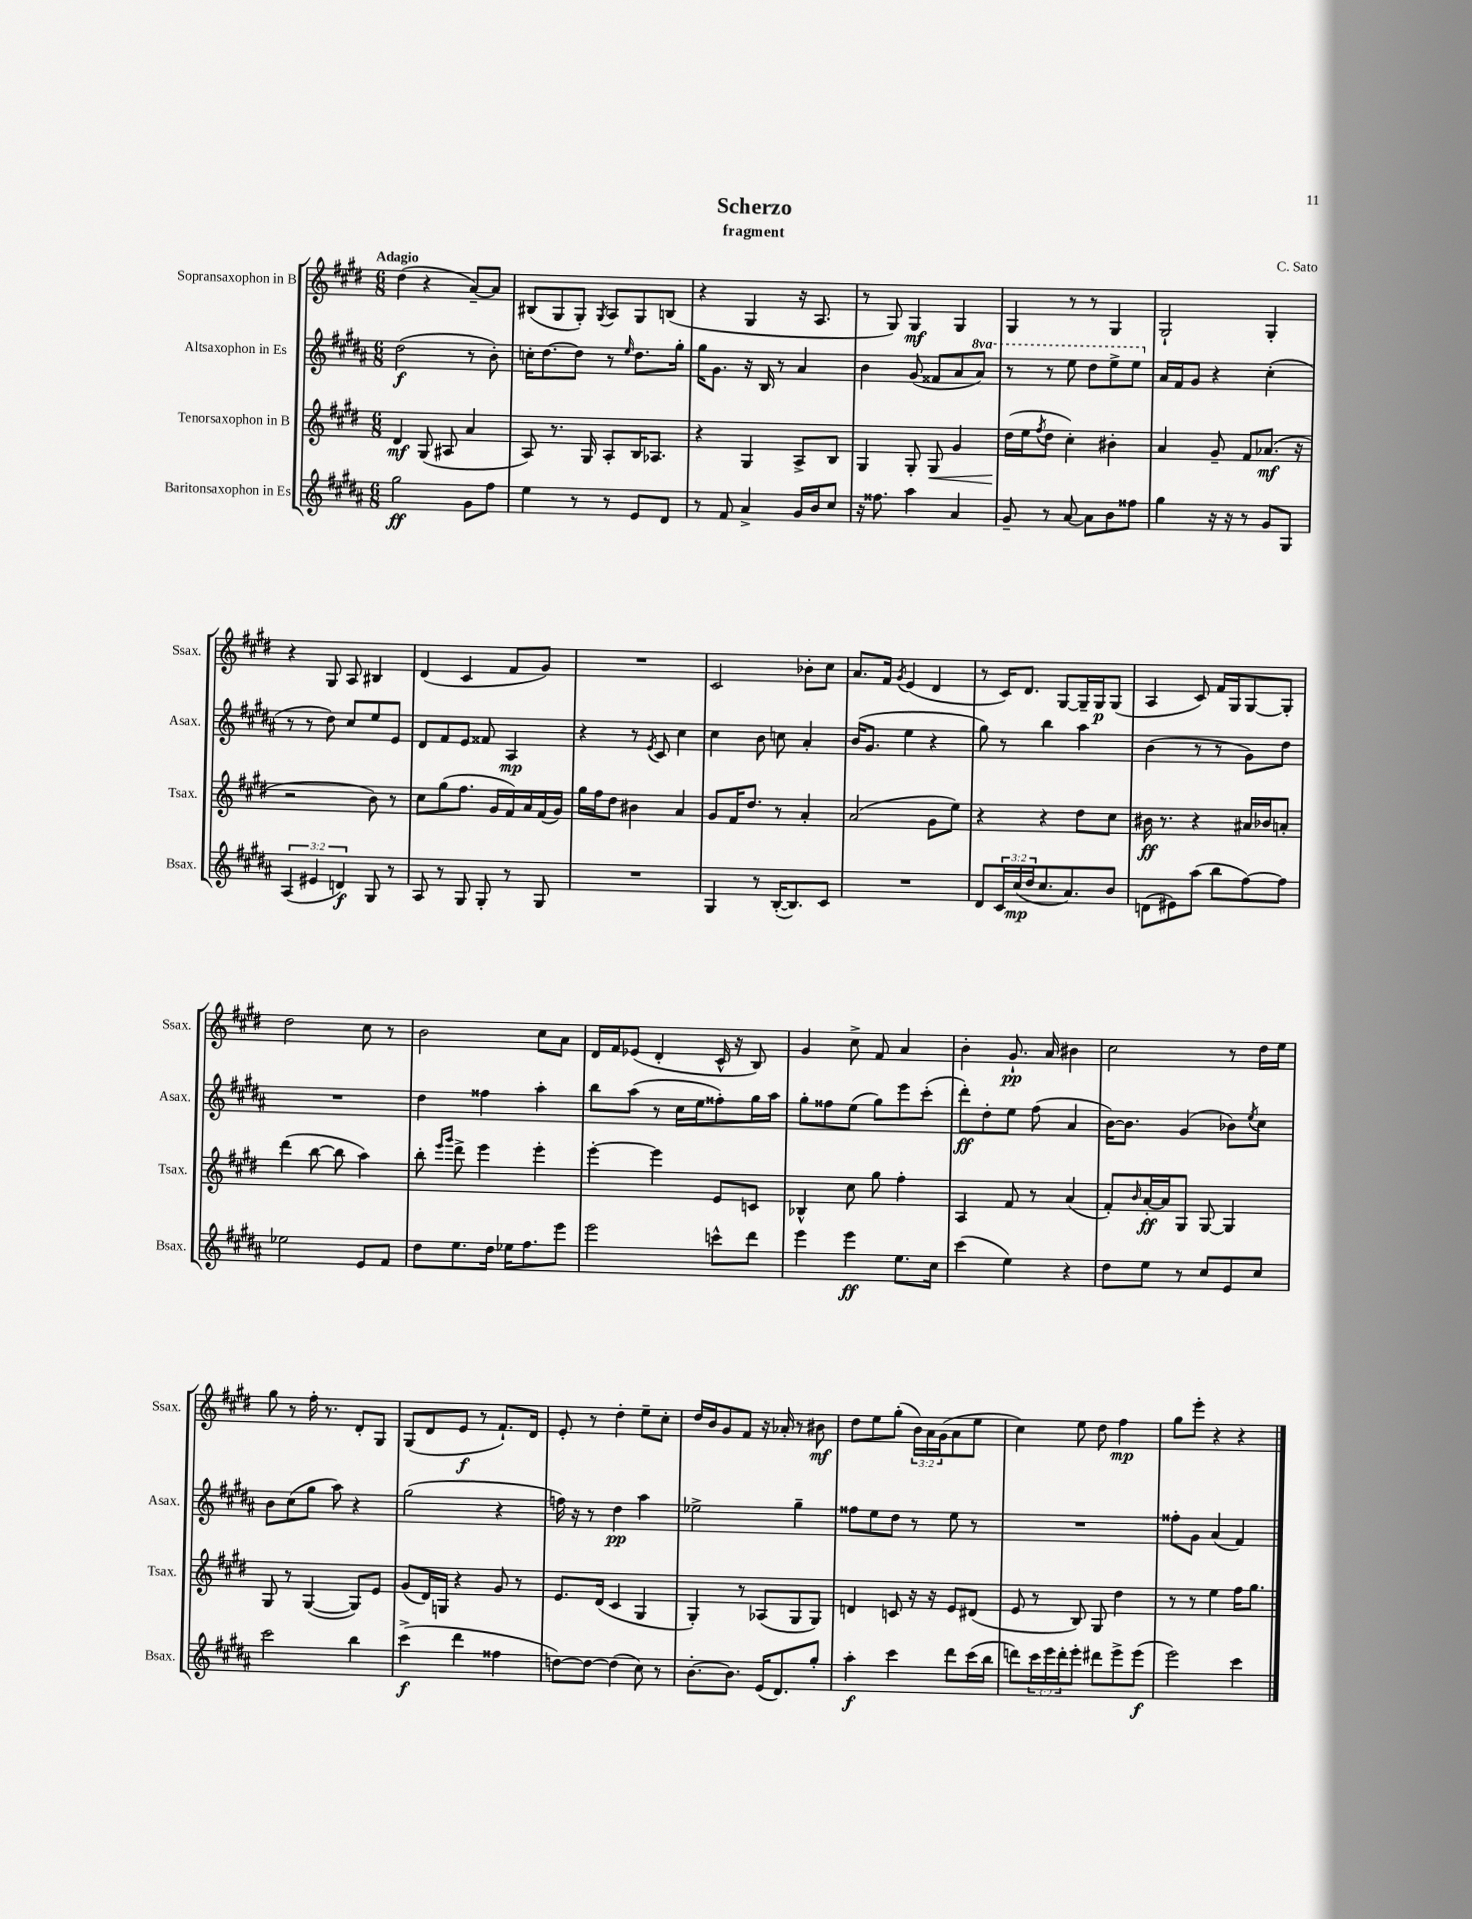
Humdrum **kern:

**kern	**dynam	**kern	**dynam	**kern	**dynam	**kern	**dynam
*part4	*part4	*part3	*part3	*part2	*part2	*part1	*part1
*staff4	*staff4	*staff3	*staff3	*staff2	*staff2	*staff1	*staff1
*I"Baritonsaxophon in Es	*	*I"Tenorsaxophon in B	*	*I"Altsaxophon in Es	*	*I"Sopransaxophon in B	*
*I'Bsax.	*	*I'Tsax.	*	*I'Asax.	*	*I'Ssax.	*
*clefG2	*	*clefG2	*	*clefG2	*	*clefG2	*
*k[f#c#g#d#a#]	*	*k[f#c#g#d#]	*	*k[f#c#g#d#a#]	*	*k[f#c#g#d#]	*
*M6/8	*	*M6/8	*	*M6/8	*	*M6/8	*
=1	=1	=1	=1	=1	=1	=1	=1
!	!	!	!	!	!	!LO:TX:a:B:t=Adagio	!
2gg#\	ff	4d#/	mf	(2dd#\	f	(4dd#\	.
.	.	(8G#/	.	.	.	4r	.
.	.	8A#X/	.	.	.	.	.
8g#\L	.	4a/	.	8r	.	[8a~/L)	.
8ff#\J	.	.	.	8b'\)	.	8a/J]	.
=2	=2	=2	=2	=2	=2	=2	=2
4ee\	.	8A/)	.	16ccn'\KL	.	(8B#X/L	.
.	.	.	.	[8.dd#\	.	.	.
.	.	8.r	.	.	.	8G#/	.
8r	.	.	.	8dd#\J]	.	8G#'/J)	.
.	.	16G#/	.	.	.	.	.
.	.	.	.	.	.	8qG#/	.
8r	.	8A'/L	.	8r	.	8A/L	.
.	.	.	.	16qqee/	.	.	.
8e/L	.	16B/K	.	8.dd#\L	.	8G#/	.
.	.	8.A-X/J	.	.	.	.	.
8d#/J	.	.	.	.	.	(8Bn/J	.
.	.	.	.	16gg#'\Jk	.	.	.
=3	=3	=3	=3	=3	=3	=3	=3
8r	.	4r	.	16gg#\KL	.	4r	.
.	.	.	.	8.g#\J	.	.	.
8f#/	.	.	.	.	.	.	.
4a#^/	.	4G#/	.	16r	.	4G#/	.
.	.	.	.	16B/	.	.	.
.	.	.	.	8r	.	.	.
16g#/LL	.	8A^/L	.	4a#/	.	16r	.
16b/J	.	.	.	.	.	8.A/	.
8cc#/J	.	8B/J	.	.	.	.	.
=4	=4	=4	=4	=4	=4	=4	=4
16r	.	4G#/	.	4b\	.	8r	.
8.ff##X\	.	.	.	.	.	.	.
.	.	.	.	.	.	8G#/)	.
4aa#\	.	8G#'/	.	(8g#/	.	4G#/	mf
!	!	!	!LO:HP:b	!	!	!	!
.	.	8G#/	<	8f##X/L	.	.	.
4a#/	.	4g#/	.	8a#/	.	4G#/	.
*	*	*	*	*8va	*	*	*
.	.	.	.	8aa#/J)	.	.	.
=5	=5	=5	=5	=5	=5	=5	=5
8g#~/	.	(16dd#\LL	.	8r	.	4G#/	.
.	.	16ee\J	[	.	.	.	.
.	.	8qff#/	.	.	.	.	.
8r	.	8dd#\J	.	8r	.	.	.
[8a#/	.	4cc#'\)	.	8eee\	.	8r	.
8a#\L]	.	.	.	8ddd#\L	.	8r	.
8b\	.	4b#X'\	.	8eee^\	.	4G#/	.
8ff##X\J	.	.	.	8eee\J	.	.	.
=6	=6	=6	=6	=6	=6	=6	=6
*	*	*	*	*X8va	*	*	*
4gg#\	.	4a/	.	16a#/LL	.	2G#`/	.
.	.	.	.	16f#/J	.	.	.
.	.	.	.	8g#/J	.	.	.
16r	.	8g#~/	.	4r	.	.	.
16r	.	.	.	.	.	.	.
8r	.	8f#/L	.	.	.	.	.
8g#/L	.	(8.a-X/J	mf	(4cc#'\	.	4G#'/	.
8G#/J	.	.	.	.	.	.	.
.	.	16r	.	.	.	.	.
!!LO:LB:g=z
=7	=7	=7	=7	=7	=7	=7	=7
(6A#/	.	2r	.	8r	.	4r	.
.	.	.	.	8r	.	.	.
6e#X/	.	.	.	.	.	.	.
.	.	.	.	8dd#\)	.	8G#/	.
6dn/)	f	.	.	.	.	.	.
.	.	.	.	8cc#/L	.	8A/	.
8G#/	.	8b\)	.	8ee/	.	4B#X/	.
8r	.	8r	.	8e/J	.	.	.
=8	=8	=8	=8	=8	=8	=8	=8
8A#/	.	8cc#\L	.	8d#/L	.	(4d#/	.
8r	.	(8gg#\	.	8f#/	.	.	.
8G#/	.	8.ff#\J	.	8e/J	.	4c#/	.
8G#'/	.	.	.	8f##X/	.	.	.
.	.	16g#/LL	.	.	.	.	.
8r	.	16f#/)	.	4A#/	mp	8f#/L	.
.	.	16a/	.	.	.	.	.
8G#/	.	(16f#/	.	.	.	8g#/J)	.
.	.	16g#/JJ)	.	.	.	.	.
=9	=9	=9	=9	=9	=9	=9	=9
2.r	.	16gg#\LL	.	4r	.	2.r	.
.	.	16ff#\J	.	.	.	.	.
.	.	8dd#\J	.	.	.	.	.
.	.	4b#X\	.	8r	.	.	.
.	.	.	.	8qe/	.	.	.
.	.	.	.	8c#/	.	.	.
.	.	4a/	.	4cc#\	.	.	.
=10	=10	=10	=10	=10	=10	=10	=10
4G#/	.	8g#/L	.	4cc#\	.	2c#/	.
.	.	16f#/K	.	.	.	.	.
.	.	8.dd#/J	.	.	.	.	.
8r	.	.	.	8b\	.	.	.
([16B'/KL	.	8r	.	8ccn\	.	.	.
8.B/])	.	.	.	.	.	.	.
.	.	4a'/	.	4a#'/	.	8b-X'\L	.
8c#/J	.	.	.	.	.	8cc#\J	.
=11	=11	=11	=11	=11	=11	=11	=11
2.r	.	(2a/	.	(16b/KL	.	8.a/L	.
.	.	.	.	8.g#/J	.	.	.
.	.	.	.	.	.	16f#/Jk	.
.	.	.	.	.	.	8qg#/	.
.	.	.	.	4ee\	.	(4e/	.
.	.	8g#\L	.	4r	.	4d#/	.
.	.	8ee\J)	.	.	.	.	.
=12	=12	=12	=12	=12	=12	=12	=12
8d#/L	.	4r	.	8gg#\)	.	8r	.
24c#/L	.	.	.	8r	.	16c#/KL)	.
(24cc#/	mp	.	.	.	.	.	.
.	.	.	.	.	.	8.d#/J	.
24dd#/J	.	.	.	.	.	.	.
8.cc#/	.	4r	.	4bb\	.	.	.
.	.	.	.	.	.	[8G#/L	.
8.a#/)	.	.	.	.	.	.	.
.	.	8dd#\L	.	4aa#\	.	16G#~/L]	.
.	.	.	.	.	.	16G#/J	p
8b/J	.	8cc#\J	.	.	.	(8G#/J	.
=13	=13	=13	=13	=13	=13	=13	=13
(8dn\L	.	16b#X\	ff	(4b\	.	4A/	.
.	.	8.r	.	.	.	.	.
8e#X\)	.	.	.	.	.	.	.
(8aa#\J	.	4r	.	8r	.	8c#/)	.
8bb\L	.	.	.	8r	.	16f#/LL	.
.	.	.	.	.	.	16G#/J	.
[8ff#\)	.	16a#X/LL	.	8g#\L)	.	[8G#/	.
.	.	16b-X/J	.	.	.	.	.
8ff#\J]	.	8an'/J	.	8dd#\J	.	8G#'/J]	.
!!LO:LB:g=z
=14	=14	=14	=14	=14	=14	=14	=14
2ee-X\	.	(4ddd#\	.	2.r	.	2dd#\	.
.	.	[8bb\	.	.	.	.	.
.	.	8bb\]	.	.	.	.	.
8e/L	.	4aa\)	.	.	.	8cc#\	.
8f#/J	.	.	.	.	.	8r	.
=15	=15	=15	=15	=15	=15	=15	=15
8dd#\L	.	8bb'\	.	4dd#\	.	2b\	.
.	.	16qqeee/LL	.	.	.	.	.
.	.	16qqggg#/JJ	.	.	.	.	.
8.ee\	.	8ddd#^\	.	.	.	.	.
.	.	4eee\	.	4ff##X\	.	.	.
16dd#\Jk	.	.	.	.	.	.	.
16ee-X\KL	.	.	.	.	.	.	.
8.ff#\	.	.	.	.	.	.	.
.	.	4eee'\	.	4aa#'\	.	8cc#\L	.
8eee\J	.	.	.	.	.	8a\J	.
=16	=16	=16	=16	=16	=16	=16	=16
2eee\	.	[4eee'\	.	8bb\L	.	16d#/LL	.
.	.	.	.	.	.	16f#/J	.
.	.	.	.	(8aa#\J	.	(8e-X/J	.
.	.	4eee\]	.	8r	.	4d#'/	.
.	.	.	.	16cc#\LL	.	.	.
.	.	.	.	16ee\J	.	.	.
8cccn^^\L	.	8e/L	.	8ff##X'\)	.	16c#^^/	.
.	.	.	.	.	.	16r	.
8ddd#\J	.	8cn/J	.	16gg#\L	.	8B/)	.
.	.	.	.	16aa#\JJ	.	.	.
=17	=17	=17	=17	=17	=17	=17	=17
4eee\	.	4B-X^^/	.	8gg#'\L	.	4g#/	.
.	.	.	.	8ff##X\	.	.	.
4eee\	ff	8cc#\	.	(8ee\J	.	8cc#^\	.
.	.	8gg#\	.	8gg#\L)	.	8f#/	.
8.ee\L	.	4ff#'\	.	8eee\	.	4a/	.
.	.	.	.	(8ccc#'\J	.	.	.
16cc#\Jk	.	.	.	.	.	.	.
=18	=18	=18	=18	=18	=18	=18	=18
(4ccc#\	.	4A/	.	8ddd#'\L)	ff	4b'\	.
.	.	.	.	8dd#'\	.	.	.
4ee\)	.	8f#/	.	8ee\J	.	8.g#`/	pp
.	.	8r	.	(8ff#\	.	.	.
.	.	.	.	.	.	16a/	.
4r	.	(4a/	.	4a#/	.	4b#X\	.
=19	=19	=19	=19	=19	=19	=19	=19
8dd#\L	.	8f#'/L)	.	[16b\KL)	.	2cc#\	.
.	.	.	.	8.b\J]	.	.	.
.	.	16qqb/	.	.	.	.	.
8ee\J	.	[16a'/L	ff	.	.	.	.
.	.	16a/J]	.	.	.	.	.
8r	.	8G#/J	.	(4g#/	.	.	.
8cc#/L	.	[8G#/	.	.	.	.	.
8e/	.	4G#/]	.	8b-X\L)	.	8r	.
.	.	.	.	8qee/	.	.	.
8cc#/J	.	.	.	8cc#\J	.	16dd#\LL	.
.	.	.	.	.	.	16ee\JJ	.
!!LO:LB:g=z
=20	=20	=20	=20	=20	=20	=20	=20
2ccc#\	.	8G#/	.	8b\L	.	8gg#\	.
.	.	8r	.	(8cc#\	.	8r	.
.	.	([4G#/	.	8gg#\J	.	16ff#'\	.
.	.	.	.	.	.	8.r	.
.	.	.	.	8aa#\)	.	.	.
4bb\	.	8G#/L])	.	4r	.	8d#'/L	.
.	.	8e/J	.	.	.	8G#/J	.
=21	=21	=21	=21	=21	=21	=21	=21
(4ccc#^\	f	(8g#/L	.	(2gg#\	.	(8G#/L	.
.	.	16d#/L)	.	.	.	8d#/	.
.	.	16Gn/JJ	.	.	.	.	.
4ddd#\	.	4r	.	.	.	8e/J	f
.	.	.	.	.	.	8r	.
4ff##X\	.	8g#/	.	4r	.	8.f#`/L)	.
.	.	8r	.	.	.	.	.
.	.	.	.	.	.	16d#/Jk	.
=22	=22	=22	=22	=22	=22	=22	=22
[8ddn\L)	.	8.e/L	.	16ffn\)	.	8e'/	.
.	.	.	.	16r	.	.	.
8dd\J_	.	.	.	8r	.	8r	.
.	.	(16d#/Jk	.	.	.	.	.
(4dd\]	.	4c#/	.	4dd#\	pp	4dd#'\	.
8cc#\)	.	4G#/	.	4aa#\	.	8ee~\L	.
8r	.	.	.	.	.	8cc#'\J	.
=23	=23	=23	=23	=23	=23	=23	=23
[8.b'\L	.	4G#'/)	.	2ee-X^\	.	16dd#/LL	.
.	.	.	.	.	.	16b/J	.
.	.	.	.	.	.	8g#/	.
8.b\J]	.	.	.	.	.	.	.
.	.	8r	.	.	.	8f#/J	.
(16e/KL	.	(8A-X/L	.	.	.	16r	.
8.d#/)	.	.	.	.	.	16a-X'/	.
.	.	8G#/	.	4gg#~\	.	8r	.
8gg#'/J	.	8G#/J)	.	.	.	8b#X\	mf
=24	=24	=24	=24	=24	=24	=24	=24
4aa#'\	f	4dn/	.	8ff##X\L	.	8dd#\L	.
.	.	.	.	8ee\	.	8ee\	.
4ccc#\	.	8cn/	.	8dd#\J	.	(8gg#'\J	.
.	.	16r	.	8r	.	24b\LL)	.
.	.	.	.	.	.	24a\	.
.	.	16r	.	.	.	.	.
.	.	.	.	.	.	(24g#\J	.
8ddd#\L	.	8e/L	.	8ee\	.	8a\	.
(16ccc#\L	.	(8d#X/J	.	8r	.	8ee\J	.
16bb\JJ	.	.	.	.	.	.	.
=25	=25	=25	=25	=25	=25	=25	=25
8dddn\L)	.	8e/	.	2.r	.	4cc#\)	.
24ccc#\L	.	8r	.	.	.	.	.
24eee\	.	.	.	.	.	.	.
24ddd'\J	.	.	.	.	.	.	.
8eee'\J	.	8B/)	.	.	.	8ee\	.
8ddd#X\L	.	8G#/	.	.	.	8dd#\	.
8eee^\	.	4dd#\	.	.	.	4ff#\	mp
(8eee\J	f	.	.	.	.	.	.
=26	=26	=26	=26	=26	=26	=26	=26
2eee\)	.	8r	.	8ff##X'\L	.	8gg#\L	.
.	.	8r	.	8g#\J	.	8eee'\J	.
.	.	4ee\	.	(4a#/	.	4r	.
4ccc#\	.	16ff#\KL	.	4f#/)	.	4r	.
.	.	8.gg#\J	.	.	.	.	.
==	==	==	==	==	==	==	==
*-	*-	*-	*-	*-	*-	*-	*-
